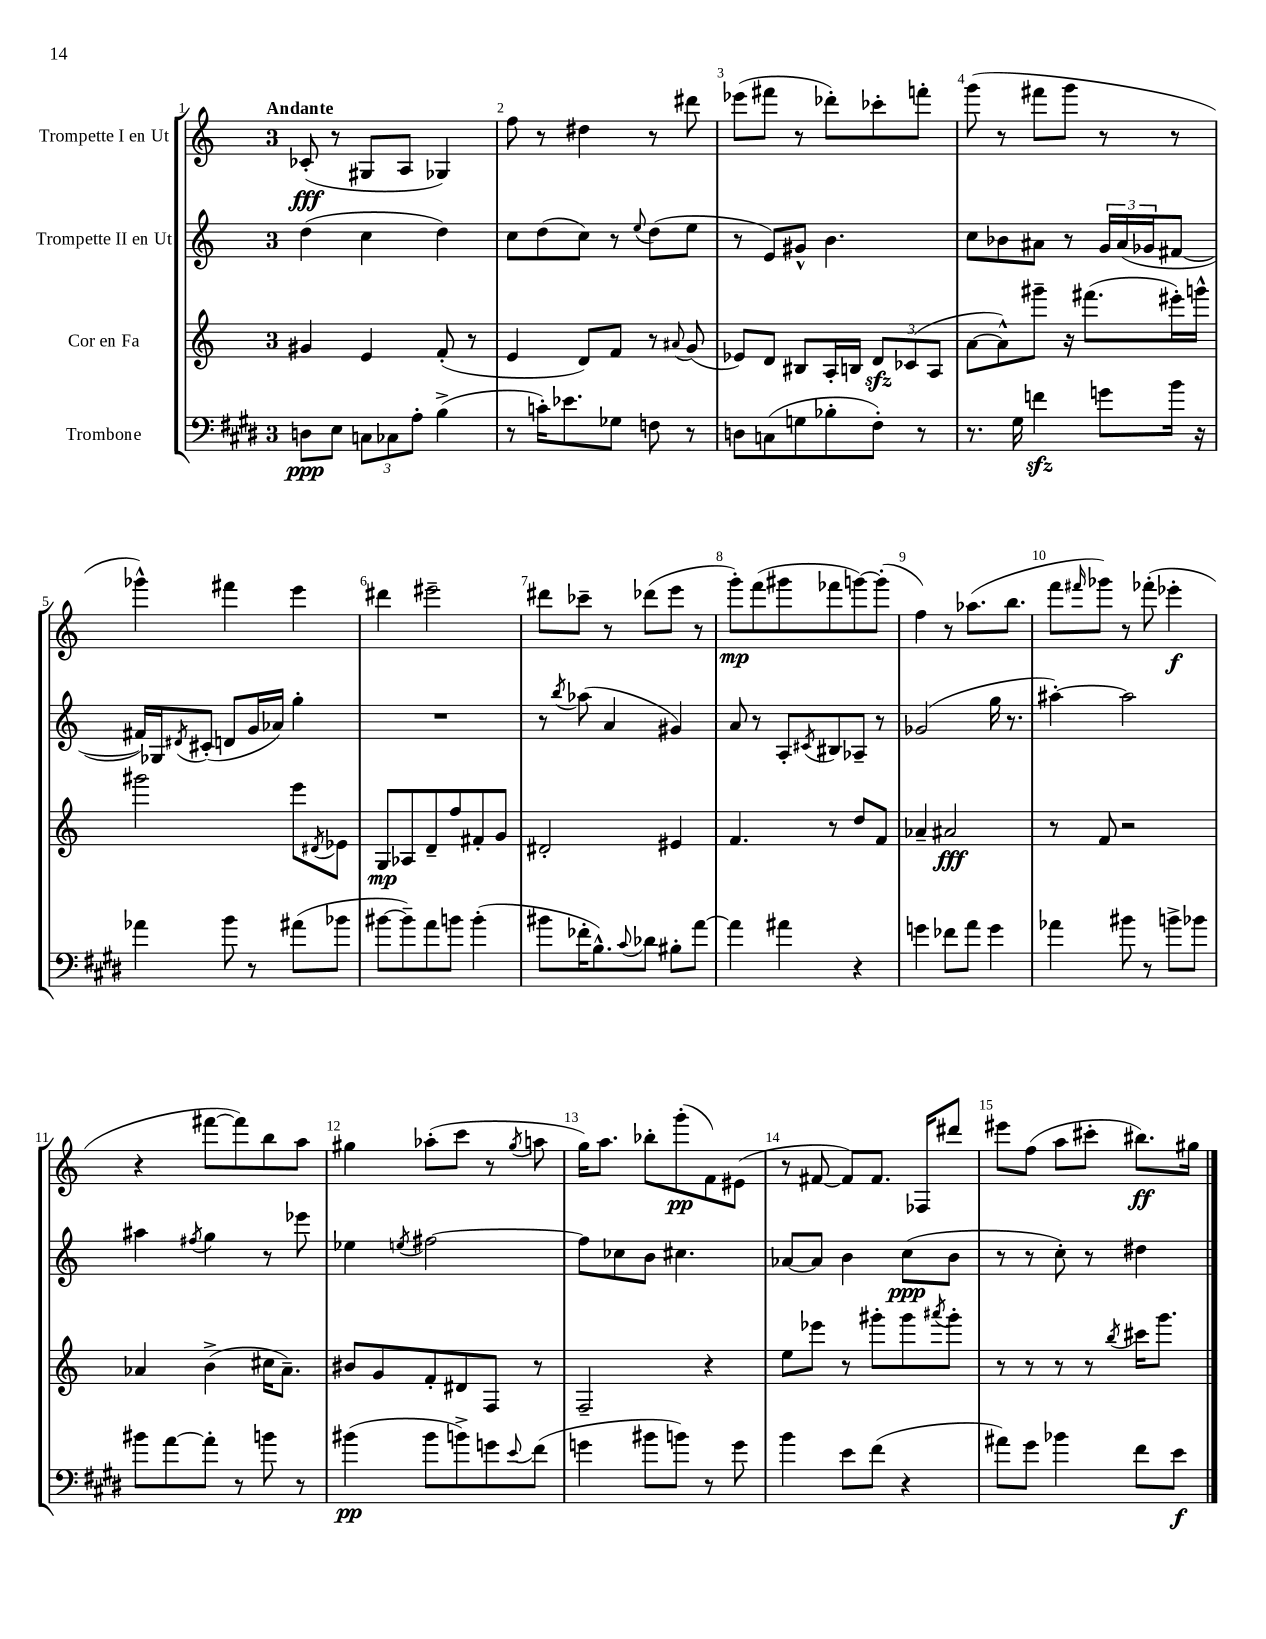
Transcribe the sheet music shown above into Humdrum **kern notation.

**kern	**dynam	**kern	**dynam	**kern	**dynam	**kern	**dynam
*part4	*part4	*part3	*part3	*part2	*part2	*part1	*part1
*staff4	*staff4	*staff3	*staff3	*staff2	*staff2	*staff1	*staff1
*I"Trombone	*	*I"Cor en Fa	*	*I"Trompette II en Ut	*	*I"Trompette I en Ut	*
*clefF4	*	*clefG2	*	*clefG2	*	*clefG2	*
*k[f#c#g#d#]	*	*k[]	*	*k[]	*	*k[]	*
*M3/4	*	*M3/4	*	*M3/4	*	*M3/4	*
=1	=1	=1	=1	=1	=1	=1	=1
!	!	!	!	!	!	!LO:TX:a:B:t=Andante	!
8Dn\L	ppp	4g#X/	.	(4dd\	.	(8c-X'/	fff
8E\J	.	.	.	.	.	8r	.
12Cn\L	.	4e/	.	4cc\	.	8G#X/L	.
12C-X\	.	.	.	.	.	.	.
.	.	.	.	.	.	8A/J	.
12A'\J	.	.	.	.	.	.	.
(4B^\	.	(8f'/	.	4dd\)	.	4G-X/)	.
.	.	8r	.	.	.	.	.
=2	=2	=2	=2	=2	=2	=2	=2
8r	.	4e/	.	8cc\L	.	8ff\	.
16cn'\KL)	.	.	.	(8dd\	.	8r	.
8.e-X\	.	.	.	.	.	.	.
.	.	8d/L)	.	8cc\J)	.	4dd#X\	.
8G-X\J	.	8f/J	.	8r	.	.	.
.	.	.	.	8qqee/	.	.	.
8Fn\	.	8r	.	(8dd\L	.	8r	.
.	.	8qqa#X/	.	.	.	.	.
8r	.	(8g/	.	8ee\J	.	8ddd#X\	.
=3	=3	=3	=3	=3	=3	=3	=3
8Dn\L	.	8e-X/L)	.	8r	.	(8eee-X\L	.
(8Cn\	.	8d/J	.	8e/L)	.	8fff#X\J	.
8Gn\	.	8B#X/L	.	8g#X^^/J	.	8r	.
8B-X'\	.	16A'/L	.	4.b\	.	8ddd-X'\L)	.
.	.	16Bn/JJ	.	.	.	.	.
8F#'\J)	.	12dzz/L	.	.	.	8ccc-X'\	.
.	.	(12c-X/	.	.	.	.	.
8r	.	.	.	.	.	8fffn'\J	.
.	.	12A/J	.	.	.	.	.
=4	=4	=4	=4	=4	=4	=4	=4
8.r	.	[8a\L	.	8cc\L	.	(8ggg\	.
.	.	8a^^\])	.	8b-X\	.	8r	.
16G#\	.	.	.	.	.	.	.
4fnzz\	.	8ggg#X~\J	.	8a#X\J	.	8fff#X\L	.
.	.	16r	.	8r	.	8ggg\J	.
.	.	(8.fff#X\L	.	.	.	.	.
8gn\L	.	.	.	24g/LL	.	8r	.
.	.	.	.	(24a#/	.	.	.
.	.	.	.	24g-X/J	.	.	.
16b\Jk	.	16eee#X'\L)	.	[8f#X/J	.	8r	.
16r	.	16gggn^^\JJ	.	.	.	.	.
!!LO:LB:g=z
=5	=5	=5	=5	=5	=5	=5	=5
4a-X\	.	2ggg#X\	.	16f#X/LL])	.	4ggg-X^^\)	.
.	.	.	.	16G-X/J	.	.	.
.	.	.	.	8qd#X/	.	.	.
.	.	.	.	(8c#X'/J	.	.	.
8b\	.	.	.	8dn/L	.	4fff#X\	.
8r	.	.	.	16g/L	.	.	.
.	.	.	.	16a-X/JJ)	.	.	.
(8a#X\L	.	8eee\L	.	4gg'\	.	4eee\	.
.	.	8qd#X/	.	.	.	.	.
8b-X\J	.	8e-X\J	.	.	.	.	.
=6	=6	=6	=6	=6	=6	=6	=6
[8b#X\L	.	8G/L	mp	2.r	.	4ddd#X\	.
8b#~\])	.	8A-X/	.	.	.	.	.
8a\	.	8d~/	.	.	.	2eee#X~\	.
8bn\J	.	8ff/	.	.	.	.	.
(4b'\	.	8f#X'/	.	.	.	.	.
.	.	8g/J	.	.	.	.	.
=7	=7	=7	=7	=7	=7	=7	=7
8b#X\L	.	2d#X'/	.	8r	.	8ddd#X\L	.
.	.	.	.	8qbb/	.	.	.
16f-X'\K	.	.	.	(8aa-X\	.	8ccc-X~\J	.
8.B^^\)	.	.	.	.	.	.	.
.	.	.	.	4a/	.	8r	.
8qqc#/	.	.	.	.	.	.	.
8d-X\J	.	.	.	.	.	(8ddd-X\L	.
8B#X'\L	.	4e#X/	.	4g#X/)	.	8eee\J	.
[8a\J	.	.	.	.	.	8r	.
=8	=8	=8	=8	=8	=8	=8	=8
4a\]	.	4.f/	.	8a/	.	8ggg'\L)	mp
.	.	.	.	8r	.	(8fff\	.
4a#X\	.	.	.	8A'/L	.	8ggg#X\	.
.	.	.	.	8qc#X/	.	.	.
.	.	8r	.	8B#X/	.	8fff-X\	.
4r	.	8dd/L	.	8A-X~/J	.	[8gggn\)	.
.	.	8f/J	.	8r	.	(8ggg'\J]	.
=9	=9	=9	=9	=9	=9	=9	=9
4gn\	.	4a-X~/	.	(2g-X/	.	4ff\)	.
8f-X\L	.	2a#X/	fff	.	.	8r	.
8a\J	.	.	.	.	.	(8.aa-X\L	.
4g\	.	.	.	16gg\	.	.	.
.	.	.	.	8.r	.	8.bb\J	.
=10	=10	=10	=10	=10	=10	=10	=10
4a-X\	.	8r	.	[4aa#X'\)	.	8fff\L	.
.	.	.	.	.	.	16qqfff#X/	.
.	.	8f/	.	.	.	8ggg-X\J)	.
8b#X\	.	2r	.	2aa#\]	.	8r	.
8r	.	.	.	.	.	(8fff-X'\	.
8bn^\L	.	.	.	.	.	4eee-X'\	f
8b-X\J	.	.	.	.	.	.	.
!!LO:LB:g=z
=11	=11	=11	=11	=11	=11	=11	=11
8b#X\L	.	4a-X/	.	4aa#X\	.	4r	.
[8a\	.	.	.	.	.	.	.
.	.	.	.	8qff#X/	.	.	.
8a'\J]	.	(4b^\	.	4gg\	.	[8fff#X\L	.
8r	.	.	.	.	.	8fff#\])	.
8bn\	.	16cc#X\KL	.	8r	.	8bb\	.
.	.	8.a-~\J)	.	.	.	.	.
8r	.	.	.	8eee-X\	.	8aa\J	.
=12	=12	=12	=12	=12	=12	=12	=12
(4b#X\	pp	8b#X/L	.	4ee-X\	.	4gg#X\	.
.	.	8g/	.	.	.	.	.
.	.	.	.	8qeen/	.	.	.
8b#\L	.	8f'/	.	[2ff#X\	.	(8aa-X'\L	.
8bn^\)	.	8d#X/	.	.	.	8ccc\J	.
8gn\	.	8F/J	.	.	.	8r	.
8qqe/	.	.	.	.	.	8qgg#/	.
(8f#\J	.	8r	.	.	.	8aan\	.
=13	=13	=13	=13	=13	=13	=13	=13
4gn\	.	2F~/	.	8ff#\L]	.	16gg\KL)	.
.	.	.	.	.	.	8.aa\J	.
.	.	.	.	8cc-X\	.	.	.
8b#X\L	.	.	.	8b\J	.	8bb-X'\L	.
8bn\J)	.	.	.	4.cc#X\	.	(8ggg'\	pp
8r	.	4r	.	.	.	8f\)	.
8g\	.	.	.	.	.	(8e#X\J	.
=14	=14	=14	=14	=14	=14	=14	=14
4b\	.	8ee\L	.	[8a-X/L	.	8r	.
.	.	8eee-X\J	.	8a-/J]	.	[8f#X/	.
8e\L	.	8r	.	4b\	.	8f#/L])	.
(8f#\J	.	8ggg#X'\L	.	.	.	8.f#/J	.
4r	.	8ggg#\	.	(8cc\L	ppp	.	.
.	.	.	.	.	.	16F-X/KL	.
.	.	8qaaa#X/	.	.	.	.	.
.	.	8ggg#'\J	.	8b\J	.	8ddd#X/J	.
=15	=15	=15	=15	=15	=15	=15	=15
8a#X\L)	.	8r	.	8r	.	8eee#X\L	.
8g#\J	.	8r	.	8r	.	(8ff\J	.
4b-X\	.	8r	.	8cc'\)	.	8aa\L	.
.	.	8r	.	8r	.	8ccc#X'\J	.
.	.	8qbb/	.	.	.	.	.
8f#\L	.	16ccc#X\KL	.	4dd#X\	.	8.bb#X\L)	ff
.	.	8.ggg\J	.	.	.	.	.
8e\J	f	.	.	.	.	.	.
.	.	.	.	.	.	16gg#X\Jk	.
==	==	==	==	==	==	==	==
*-	*-	*-	*-	*-	*-	*-	*-
